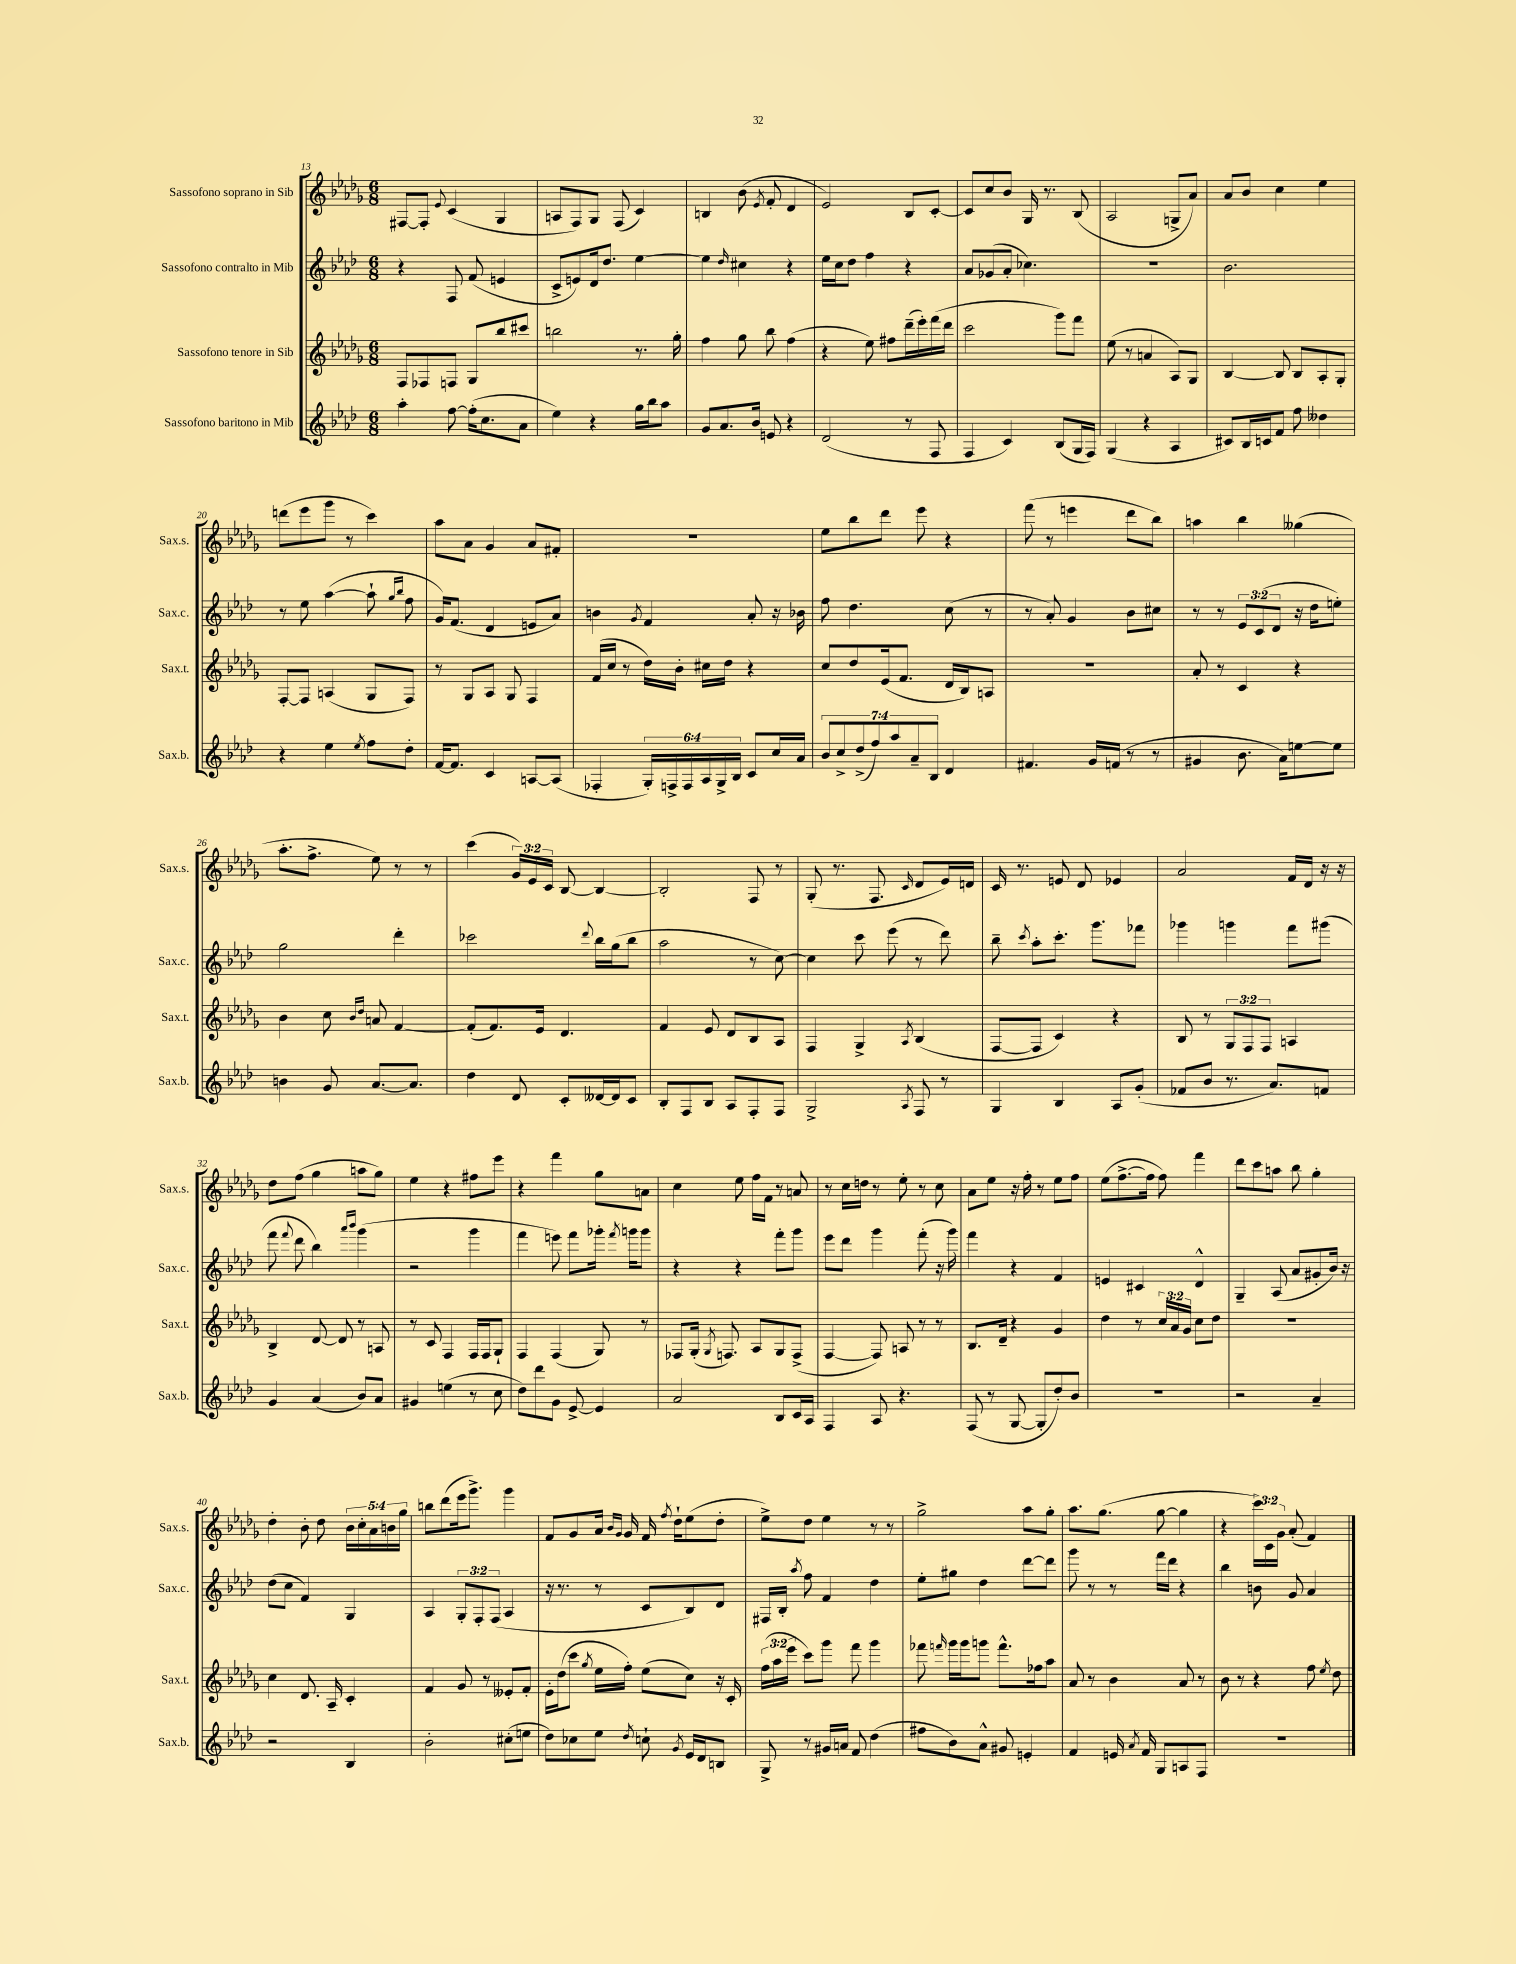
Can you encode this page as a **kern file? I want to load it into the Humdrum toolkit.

**kern	**kern	**kern	**kern
*staff4	*staff3	*staff2	*staff1
*clefG2	*clefG2	*clefG2	*clefG2
*k[b-e-a-d-]	*k[b-e-a-d-g-]	*k[b-e-a-d-]	*k[b-e-a-d-g-]
*M6/8	*M6/8	*M6/8	*M6/8
4aa-'	8F	4r	[8F#
.	8F-	.	8F#']
.	.	.	8qqe-
[8ff	8F	8F	(4c
(16ff']	8G-	(8f	.
8.cc	.	.	.
.	8bb-	4e	4G-
8a-	8ccc#	.	.
=	=	=	=
4ee-)	2bb	8c^	8A
.	.	8e)	8F)
4r	.	16d-	8G-
.	.	8.dd-	.
.	.	.	(8F
16gg	8.r	[4ee-	4c)
16bb-	.	.	.
8aa-	.	.	.
.	16gg-'	.	.
=	=	=	=
8g	4ff	4ee-]	4B
8.a-	.	.	.
.	.	16qqdd-	.
.	8gg-	4cc#	(8b-
16b-	.	.	.
.	.	.	8qe-
8e	8bb-	.	8f'
4r	(4ff	4r	4d-
=	=	=	=
(2d-	4r	16ee-	2e-)
.	.	16cc	.
.	.	8dd-	.
.	8ee-)	4ff	.
.	8ff#	.	.
8r	(16ddd-~	4r	8B-
.	16eee-')	.	.
8F	(16fff	.	[8c'
.	16ddd-	.	.
=	=	=	=
4F	2ccc	8a-	8c]
.	.	(8g-	8cc
4c)	.	8a-'	8b-
.	.	4.cc-)	16G-
.	.	.	8.r
(8B-	8ggg-)	.	.
16G	8fff	.	(8B-
16F)	.	.	.
=	=	=	=
(4G	(8ee-	2.r	2A-
.	8r	.	.
4r	4a	.	.
4A-	8A-)	.	8G^
.	8G-	.	8a-)
=	=	=	=
8c#)	[4B-	2.b-	8a-
16B-	.	.	8b-
16c	.	.	.
8f	8B-]	.	4cc
8ff	8B-	.	.
4dd--	8A-'	.	4ee-
.	8G-'	.	.
=	=	=	=
4r	[8F'	8r	(8ddd
.	8F]	8ee-	8eee-
4ee-	(4A	([4aa-	8ggg-
.	.	.	8r
8qee-	.	.	.
8ff	8G-	8aa-`]	4ccc)
.	.	16qqgg	.
.	.	16qqbb-	.
8dd-'	8F)	8ff	.
=	=	=	=
[16f	8r	16g)	8aa-
8.f]	.	(8.f	.
.	8G-	.	8a-
4c	8A-	4d-	4g-
.	8G-	.	.
[8A	4F	8e	8a-
(8A]	.	8a-)	8f#'
=	=	=	=
4F-'	(16f	4b	2.r
.	16cc	.	.
.	8r	.	.
.	.	8qg	.
24G')	16dd-)	4f	.
24F^	.	.	.
.	16b-'	.	.
24F	.	.	.
24A-	16cc#	.	.
24G^	.	.	.
.	16dd-	.	.
24B-	.	.	.
8c	4r	8a-'	.
16cc	.	16r	.
16a-	.	16b-	.
=	=	=	=
14b-	8cc	8ff	8ee-
14cc^	.	.	.
.	8dd-	4.dd-	8bb-
(14dd-^	.	.	.
14ff)	.	.	.
.	(16e-	.	8ddd-
14aa-	.	.	.
.	8.f	.	.
14a-~	.	.	.
.	.	.	8eee-
14B-	.	.	.
4d-	16d-	(8cc	4r
.	16B-)	.	.
.	8A	8r	.
=	=	=	=
4.f#	2.r	8r	(8fff
.	.	8a-')	8r
.	.	4g	4eee
16g	.	.	.
(16f	.	.	.
8r	.	8b-	8ddd-
8r	.	8cc#	8bb-)
=	=	=	=
4g#	8a-'	8r	4aa
.	8r	8r	.
8.b-	4c	12e-	4bb-
.	.	(12c	.
.	.	12d-	.
16a-)	.	.	.
[8ee	4r	16r	(4gg--
.	.	16dd-	.
8ee]	.	8ee')	.
=	=	=	=
4b	4b-	2gg	8.aa-'
.	.	.	8.ff^
8g	8cc	.	.
.	16qqb-	.	.
.	16qqdd-	.	.
[8.a-	8a	.	8ee-)
.	[4f	4ddd-'	8r
8.a-]	.	.	.
.	.	.	8r
=	=	=	=
4dd-	(8f']	2ccc-	(4ccc
.	8.f)	.	.
8d-	.	.	24g-)
.	.	.	24e-
.	16e-	.	.
.	.	.	24c
8c'	4.d-	.	[8B-
.	.	8qqddd-	.
[16d--	.	16bb-	4B-_
16d--]	.	(16gg	.
8c	.	8bb-	.
=	=	=	=
8B-'	4f	2aa-	2B-']
8F	.	.	.
8B-	8e-	.	.
8A-	8d-	.	.
8F'	8B-	8r	8F
8F	8A-	[8cc)	8r
=	=	=	=
2G^	4F	4cc]	(8G-'
.	.	.	8.r
.	4G-^	8ccc	.
.	.	.	8.F
.	.	(8eee-	.
8qA-	8qA-	.	16qqc
8F	(4B-	8r	8d-
8r	.	8ddd-)	16e-)
.	.	.	16d
=	=	=	=
4G	[8F	8bb-~	16c
.	.	.	8.r
.	.	8qccc	.
.	8F]	8aa-'	.
4B-	4c)	8.ccc'	8e
.	.	.	8d-
.	.	8.ggg	.
8A-	4r	.	4e-
(8g'	.	8fff-	.
=	=	=	=
8f-	8B-	4ggg-	2a-
8b-	8r	.	.
8.r	12G-	4ggg	.
.	12F	.	.
.	12F	.	.
8.a-)	.	.	.
.	4A	8fff	16f
.	.	.	16d-
8f	.	(8ggg#	16r
.	.	.	16r
=	=	=	=
4g	4B-^	8fff	8dd-
.	.	8qqfff	.
.	.	8ddd-	(8ff
(4a-	[8d-	4bb-)	4gg-
.	8d-]	.	.
.	.	16qqaaa-	.
.	.	16qqbbb-	.
8b-)	8r	(4ggg	8aa
8a-	8A	.	8gg-)
=	=	=	=
4g#	8r	2r	4ee-
.	8c	.	.
(4ee	4F	.	4r
8r	16F	4ggg	8ff#
.	16F	.	.
8cc	8G-`	.	8eee-
=	=	=	=
8dd-)	4F	4fff	4r
8ddd-	.	.	.
8g	(4F	8eee)	4fff
[8e-^	.	8fff	.
4e-]	8G-)	16ggg-'	8gg-
.	.	8qfff	.
.	.	16ggg	.
.	8r	8ggg	8a
=	=	=	=
2a-	8F-	4r	4cc
.	(16G-'	.	.
.	8qG-	.	.
.	8.F)	.	.
.	.	4r	8ee-
.	8A-	.	16ff
.	.	.	16f
8B-	8G-	8fff'	8r
16c	(8F^	8ggg	8a
16A-	.	.	.
=	=	=	=
4F	[4F	8eee-	8r
.	.	8ddd-	16cc
.	.	.	16dd
8A-	8F])	4ggg	8r
4.r	8A	.	8ee-'
.	8r	(8fff'	8r
.	8r	16r	8cc
.	.	16ggg)	.
=	=	=	=
(8F	8.B-	4fff	8a-
8r	.	.	8ee-
.	16d-~	.	.
[8G	4r	4r	16r
.	.	.	16ff'
8G']	.	.	8r
8dd-')	4g-	4f	8ee-
8b-	.	.	8ff
=	=	=	=
2.r	4dd-	4e	(8ee-
.	.	.	[8.ff^
.	8r	4c#	.
.	.	.	16ff]
.	24cc	.	8ff)
.	24a-	.	.
.	24g-	.	.
.	8cc	4d-^^	4fff
.	8dd-	.	.
=	=	=	=
2r	2.r	4G~	8ddd-
.	.	.	8ccc
.	.	(8A-	8aa
.	.	8a-	8bb-
4a-~	.	8g#'	4gg-'
.	.	16b-)	.
.	.	16r	.
=	=	=	=
2r	4cc	(8dd-	4dd-'
.	.	8cc	.
.	8.d-	4f)	8b-'
.	.	.	8dd-
.	16A-~	.	.
4B-	4c'	4G	20b-
.	.	.	20cc'
.	.	.	20a-
.	.	.	20b
.	.	.	20gg-
=	=	=	=
2b-'	4f	4A-	8bb
.	.	.	(8ddd-
.	8g-	12G'	16eee-
.	.	.	8.ggg-^)
.	.	12F'	.
.	8r	.	.
.	.	(12F	.
(8cc#'	8e--'	4A-	4ggg-
8ee	8f'	.	.
=	=	=	=
8dd-)	16e-'	16r	8f
.	(16dd-	8.r	.
8cc-	8ccc	.	8g-
.	8qgg-	.	.
8ee-	16ee-	8r	16a-
.	.	.	16qqb-
.	.	.	16qqg-
.	16ff')	.	16g-
8qdd-	.	.	.
8cc`	(8ee-	8c	16f
.	.	.	8qff
.	.	.	16dd-`
8qg	.	.	.
16e-	8cc)	8B-)	(8ee-
16d-	.	.	.
8B	16r	8d-	8dd-'
.	16c'	.	.
=	=	=	=
8G^	(24ff	16F#	8ee-^)
.	24aa-	.	.
.	.	16B-'	.
.	24eee-	.	.
.	.	8qaa-	.
8r	8ccc)	8ff	8dd-
16g#	8ggg-	4f	4ee-
16a	.	.	.
8f	8fff	.	.
(4dd-	4ggg-	4dd-	8r
.	.	.	8r
=	=	=	=
8ff#	8fff-	8ee-'	2gg-^
.	16qqfff	.	.
8b-)	16ggg-	8gg#	.
.	16ggg-	.	.
8a-^^	8ggg	4dd-	.
8g#	8.fff^^	.	.
4e'	.	[8ddd-	8aa-
.	16ff-	.	.
.	8aa-	8ddd-]	8gg-'
=	=	=	=
4f	8a-	8ggg	8.aa-
.	8r	8r	.
.	.	.	(8.gg-
16e	4b-	8r	.
8qa-	.	.	.
16f	.	.	.
8G	.	16fff	[8gg-
.	.	16ddd-	.
8A	8a-	4r	4gg-]
8F	8r	.	.
=	=	=	=
2.r	8b-	4bb-	4r
.	8r	.	.
.	4r	8b	24ccc)
.	.	.	24c
.	.	.	24g-
.	.	8g	(8a-'
.	8ff	4a-	4f)
.	8qee-	.	.
.	8dd-	.	.
==	==	==	==
*-	*-	*-	*-
